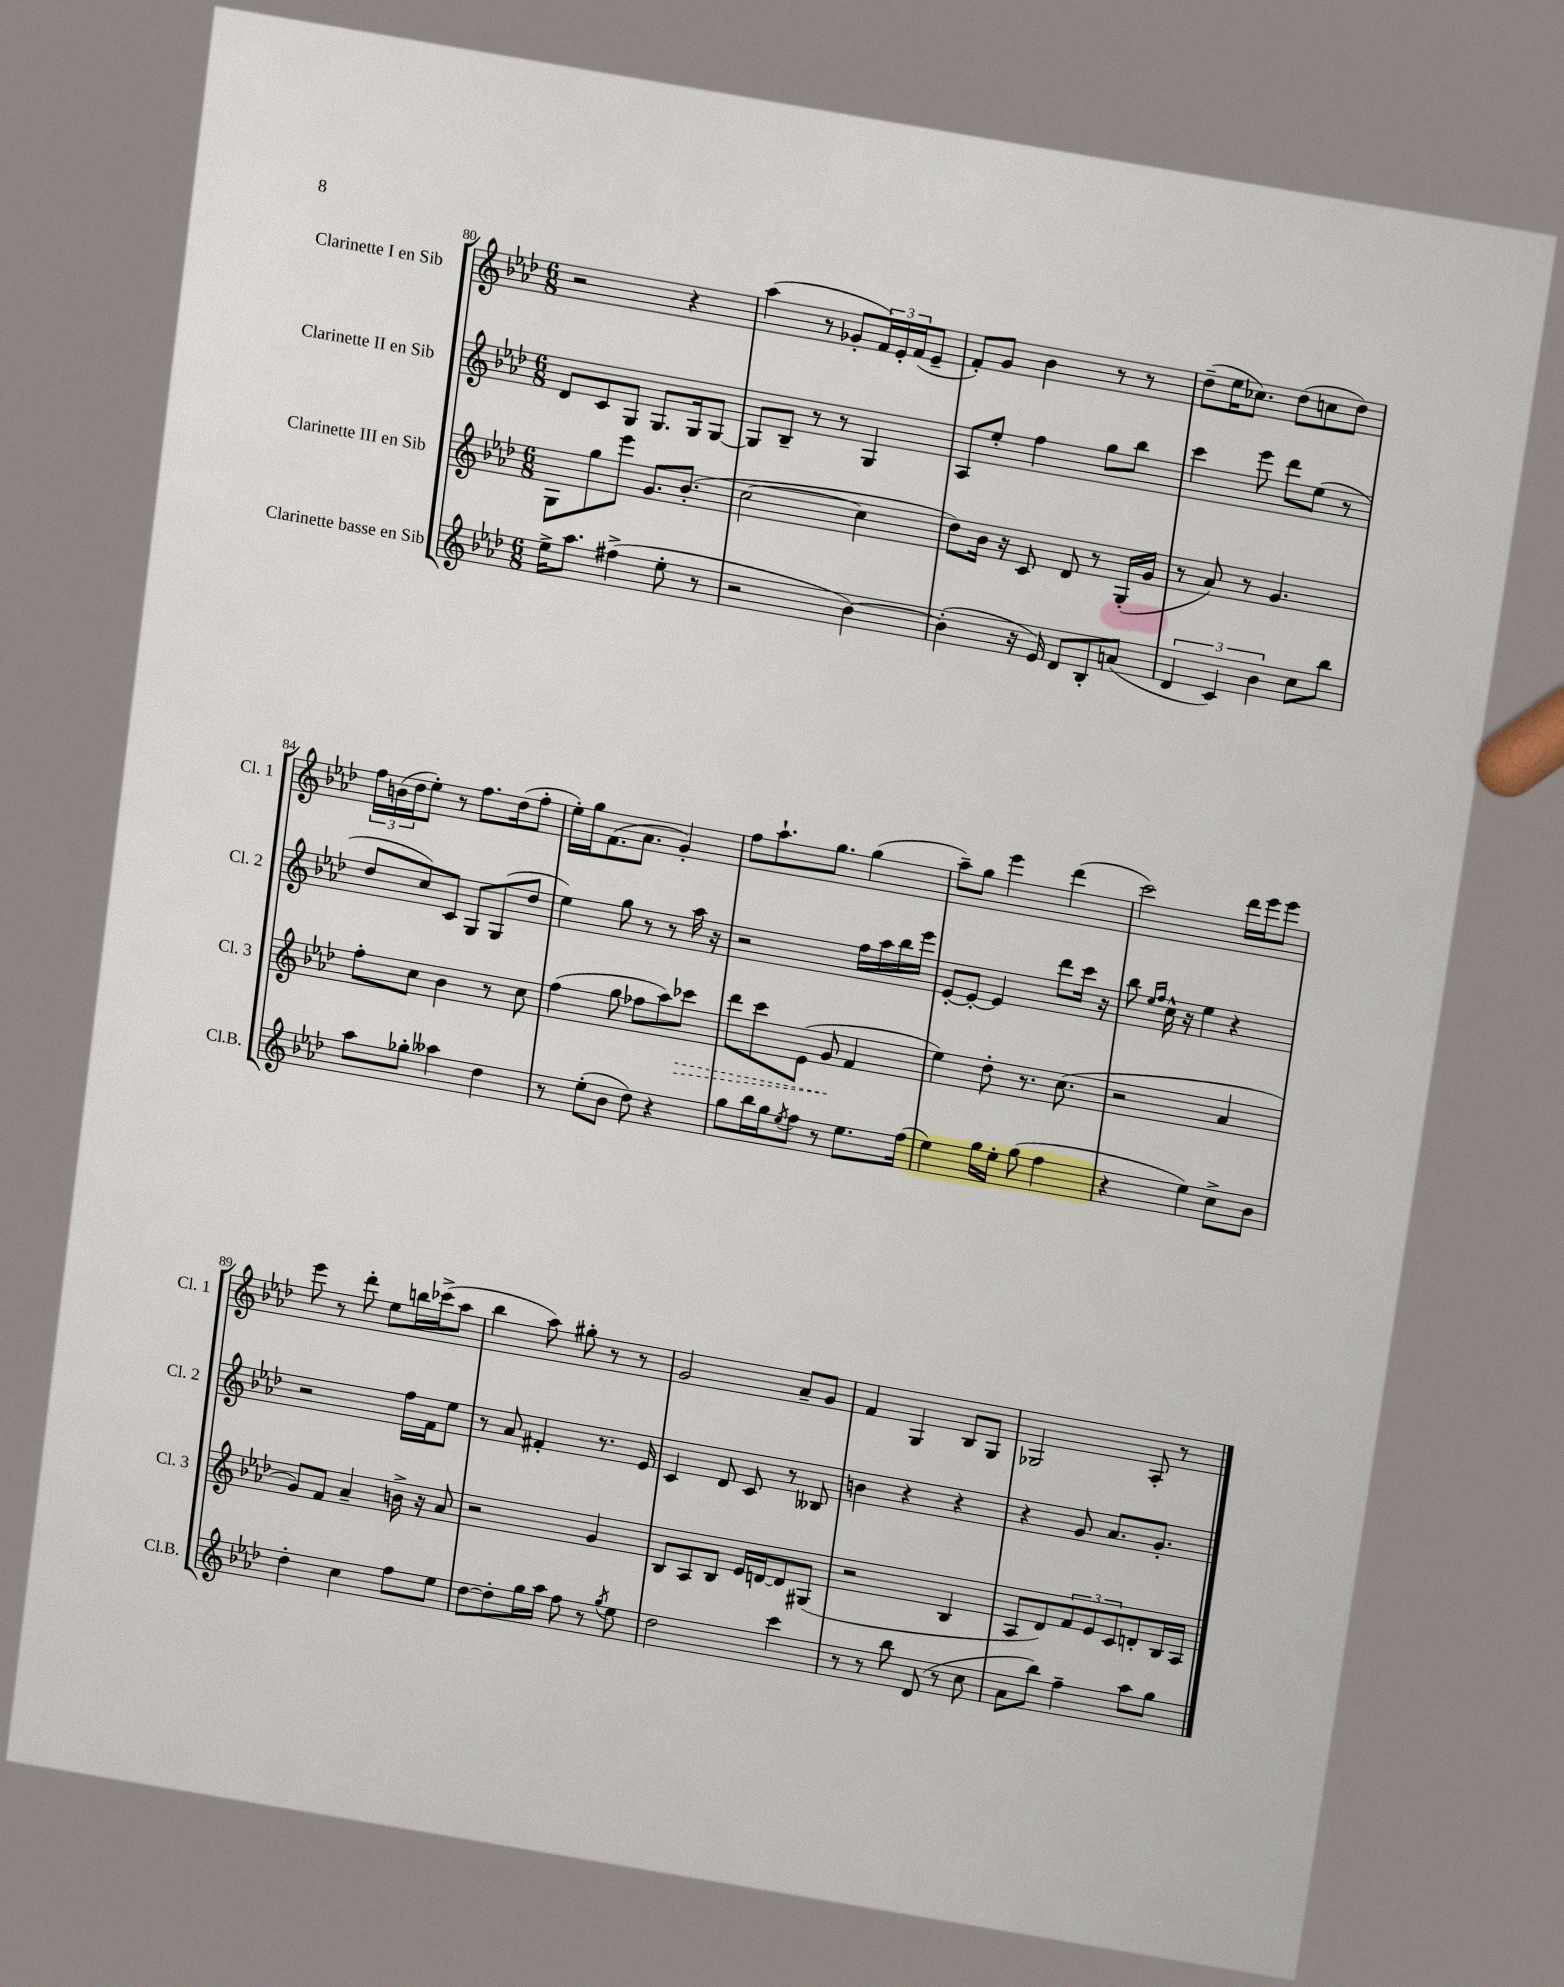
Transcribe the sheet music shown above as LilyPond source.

<<
\new StaffGroup <<
\new Staff = "s0" \with { instrumentName = "Clarinette I en Sib" shortInstrumentName = "Cl. 1" } {
    \clef treble \key aes \major \numericTimeSignature \time 6/8
    r2 r4 |
    aes''4( r8 ges'8-. \tuplet 3/2 { f'16) ees'16-. f'16( } ees'8-- |
    f'8-.) g'8 bes'4 r8 r8 |
    des''8--( ees''16 ces''8.) des''8( c''8 des''8) |
    \tuplet 3/2 { f''16 b'16( des''16 } ees''8-.) r8 f''8. des''16( f''8-. |
    ees''16-.) g''16 f'8.( aes'8. g'4-.) |
    f''8 aes''8.-! g''8. g''4( |
    aes''8--) g''8 ees'''4 des'''4( |
    c'''2) des'''16 ees'''16 ees'''8 |
    ees'''8 r8 des'''8-. ees''8 b''16 ces'''16->( aes''8 |
    bes''4 aes''8) gis''8-. r8 r8 |
    g'2 aes'8-- g'8 |
    f'4 g4 bes8 g8 |
    ges2 aes8-. r8 \bar "|." |
}
\new Staff = "s1" \with { instrumentName = "Clarinette II en Sib" shortInstrumentName = "Cl. 2" } {
    \clef treble \key aes \major \numericTimeSignature \time 6/8
    des'8 c'8 g8 g8. g16 g8~ |
    g8 bes8-- r8 r8 g4 |
    aes8 ees''8-. f''4 g''8 bes''8 |
    c'''4 ees'''8 des'''8 ees''8( r8 |
    des''8 c''8) c'8 g8 g8( des''8 |
    ees''4) g''8 r8 r8 aes''16 r16 |
    r2 f''16 aes''16 bes''16 ees'''16 |
    ees'8~-. ees'8~-. ees'4 des'''8 c'''16 r16 |
    bes''8 \grace { ees''16 f''16 } c''16-^ r16 ees''4 r4 |
    r2 f''16 f'16 ees''8 |
    r8 aes'8 fis'4-. r8. ees'16 |
    c'4 des'8 c'8 r8 beses8 |
    b'4 r4 r4 |
    r4 g'8 aes'8. g'8.-. \bar "|." |
}
\new Staff = "s2" \with { instrumentName = "Clarinette III en Sib" shortInstrumentName = "Cl. 3" } {
    \clef treble \key aes \major \numericTimeSignature \time 6/8
    g8 g''8 ees'''8 g'8. bes'8.-.( |
    c''2~ c''4 |
    des''8) bes'16 r16 c'8 des'8 r8 g16-.( g'16 |
    r8 aes'8) r8 g'4. |
    f''8-. c''8 bes'4 r8 c''8 |
    f''4( g''8 fes''8 aes''8) \once \override Hairpin.style = #'dashed-line ces'''8\> |
    des'''8 c'''8 ees'8( g'8\! f'4 |
    ees''4) des''8-. r8. c''8.( |
    r2 aes'4 |
    g'8) f'8 aes'4-- b'16-> r16 aes'8 |
    r2 g'4 |
    bes8 aes8 bes8 ees'16 d'16~ d'8 gis8( |
    r2 bes4 |
    aes8 des'8) \tuplet 3/2 { f'8 ees'8 c'8 } d'8-. bes16 aes16 \bar "|." |
}
\new Staff = "s3" \with { instrumentName = "Clarinette basse en Sib" shortInstrumentName = "Cl.B." } {
    \clef treble \key aes \major \numericTimeSignature \time 6/8
    ees''16-> aes''8. fis''4->( ees''8-. r8 |
    r2 bes'4~) |
    bes'4-.( r16 ees'16) des'8 bes8-. a'8( |
    \tuplet 3/2 { des'4 c'4) bes'4 } c''8 bes''8 |
    aes''8 ges''8-. aeses''4 des''4 |
    r8 ees''8-.( bes'8 des''8) r4 |
    g''8 bes''16 g''16 \acciaccatura { ees''8 } f''8 r8 ees''8. f''16( |
    ees''4) g''16 ees''16-. g''8( f''4 |
    r4 ees''4) c''8-> bes'8 |
    des''4-. c''4 f''8 ees''8 |
    des''8~ des''8-. g''16 aes''16 f''8 r8 \acciaccatura { g''8 } ees''8 |
    des''2 c'''4 |
    r8 r8 bes''8 des'8( r8 c''8 |
    aes'8 bes''8) f''4-- aes''8 g''8 \bar "|." |
}
>>
>>
\layout { \context { \Score currentBarNumber = #80 } }
